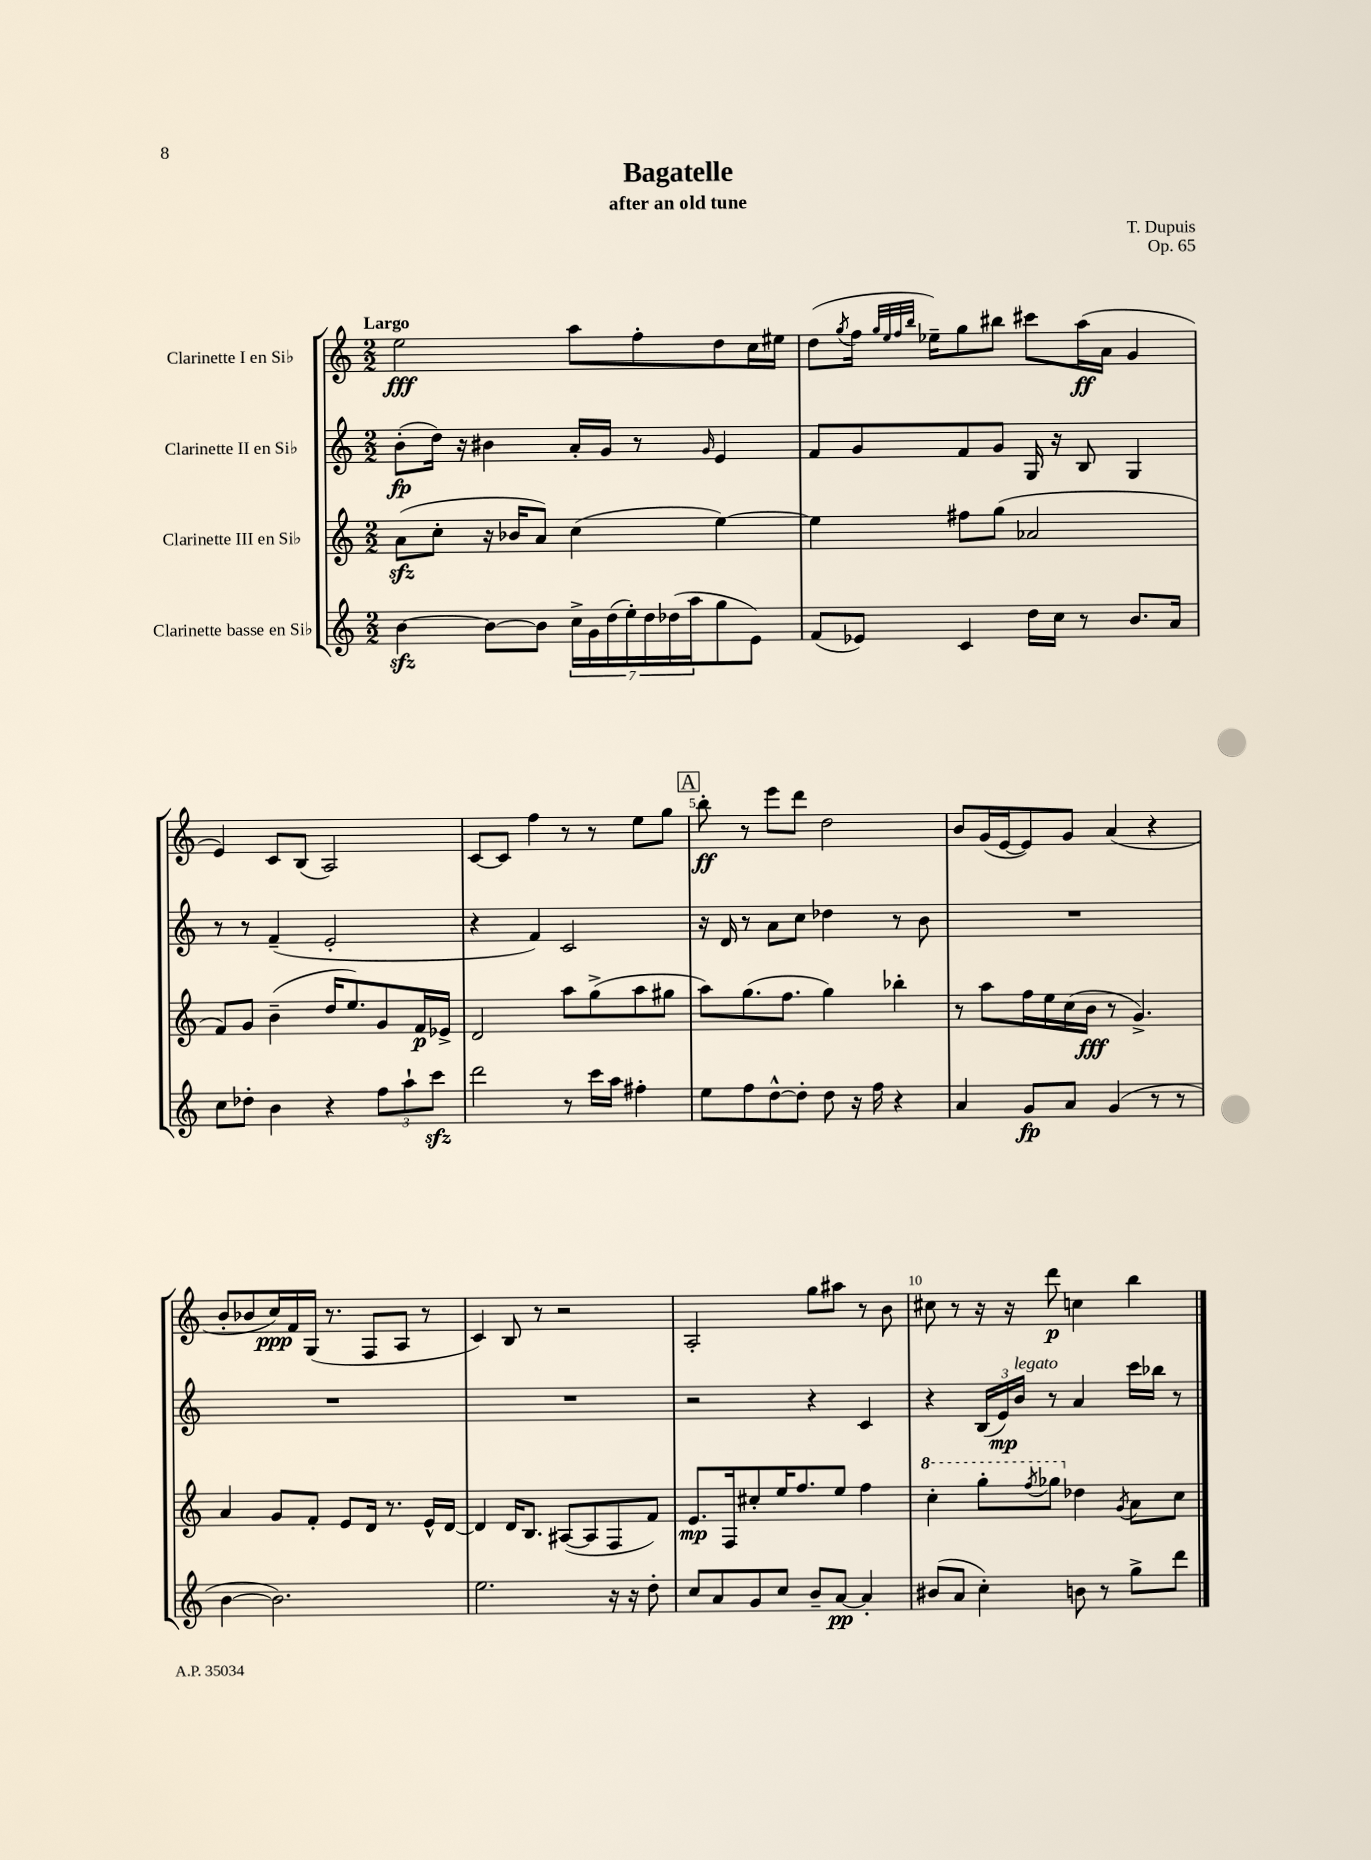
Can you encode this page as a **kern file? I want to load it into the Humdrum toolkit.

**kern	**dynam	**kern	**dynam	**kern	**dynam	**kern	**dynam
*part4	*part4	*part3	*part3	*part2	*part2	*part1	*part1
*staff4	*staff4	*staff3	*staff3	*staff2	*staff2	*staff1	*staff1
*I"Clarinette basse en Si♭	*	*I"Clarinette III en Si♭	*	*I"Clarinette II en Si♭	*	*I"Clarinette I en Si♭	*
*clefG2	*	*clefG2	*	*clefG2	*	*clefG2	*
*k[]	*	*k[]	*	*k[]	*	*k[]	*
*M2/2	*	*M2/2	*	*M2/2	*	*M2/2	*
=1	=1	=1	=1	=1	=1	=1	=1
!	!	!	!	!	!	!LO:TX:a:B:t=Largo	!
[4bzz\	.	(8azz\L	.	(8b'\L	fp	2ee\	fff
.	.	8cc'\J	.	16dd\Jk)	.	.	.
.	.	.	.	16r	.	.	.
8b\L_	.	16r	.	4b#X\	.	.	.
.	.	16b-X/KL	.	.	.	.	.
8b\J]	.	8a/J)	.	.	.	.	.
28cc^\LL	.	(4cc\	.	16a'/LL	.	8aa\L	.
28g\	.	.	.	.	.	.	.
.	.	.	.	16g/JJ	.	.	.
(28dd\	.	.	.	.	.	.	.
28ee'\)	.	.	.	.	.	.	.
.	.	.	.	8r	.	8ff'\	.
28dd\	.	.	.	.	.	.	.
(28dd-X\	.	.	.	.	.	.	.
28aa\J	.	.	.	.	.	.	.
.	.	.	.	16qqg/	.	.	.
8gg\	.	[4ee\)	.	4e/	.	8dd\	.
8e\J)	.	.	.	.	.	16cc\L	.
.	.	.	.	.	.	16ee#X\JJ	.
=2	=2	=2	=2	=2	=2	=2	=2
(8f/L	.	4ee\]	.	8f/L	.	(8dd\L	.
.	.	.	.	.	.	8qgg/	.
8e-X/J)	.	.	.	8g/	.	16ff\Jk	.
.	.	.	.	.	.	32qqgg/LLL	.
.	.	.	.	.	.	32qqee/	.
.	.	.	.	.	.	32qqff/	.
.	.	.	.	.	.	32qqbb/JJJ	.
.	.	.	.	.	.	16ee-X~\KL)	.
4c/	.	8ff#X\L	.	8f/	.	8gg\	.
.	.	(8gg\J	.	8g/J	.	8bb#X\J	.
16dd\LL	.	2a-X/	.	16G/	.	8ccc#X\L	.
16cc\JJ	.	.	.	16r	.	.	.
8r	.	.	.	8B/	.	(16aa\L	ff
.	.	.	.	.	.	16a\JJ	.
8.b/L	.	.	.	4G/	.	4g/	.
16a/Jk	.	.	.	.	.	.	.
!!LO:LB:g=z
=3	=3	=3	=3	=3	=3	=3	=3
8cc\L	.	8f/L)	.	8r	.	4e/)	.
8dd-X'\J	.	8g/J	.	8r	.	.	.
4b\	.	(4b~\	.	(4f~/	.	8c/L	.
.	.	.	.	.	.	(8B/J	.
4r	.	16dd/KL	.	2e'/	.	2A/)	.
.	.	8.ee/)	.	.	.	.	.
12ff\L	.	8g/	.	.	.	.	.
12aa`\	.	.	.	.	.	.	.
.	.	16f/L	p	.	.	.	.
12ccczz\J	.	.	.	.	.	.	.
.	.	16e-X^/JJ	.	.	.	.	.
=4	=4	=4	=4	=4	=4	=4	=4
2ddd\	.	2d/	.	4r	.	[8c/L	.
.	.	.	.	.	.	8c/J]	.
.	.	.	.	4f/)	.	4ff\	.
8r	.	8aa\L	.	2c/	.	8r	.
16ccc\LL	.	(8gg^\	.	.	.	8r	.
16aa\JJ	.	.	.	.	.	.	.
4ff#X'\	.	8aa\	.	.	.	8ee\L	.
.	.	8gg#X\J	.	.	.	8gg\J	.
!!LO:REH:place=s1:t=A
=5	=5	=5	=5	=5	=5	=5	=5
8ee\L	.	8aa\L)	.	16r	.	8bb'\	ff
.	.	.	.	16d/	.	.	.
8ff\	.	(8.gg\	.	8r	.	8r	.
[8dd^^\	.	.	.	8a\L	.	8eee\L	.
.	.	8.ff\J	.	.	.	.	.
8dd'\J]	.	.	.	8cc\J	.	8ddd\J	.
8dd\	.	4gg\)	.	4dd-X\	.	2dd\	.
16r	.	.	.	.	.	.	.
16ff\	.	.	.	.	.	.	.
4r	.	4bb-X'\	.	8r	.	.	.
.	.	.	.	8b\	.	.	.
=6	=6	=6	=6	=6	=6	=6	=6
4a/	.	8r	.	1r	.	8b/L	.
.	.	8aa\L	.	.	.	(16g/L	.
.	.	.	.	.	.	[16e/J	.
8g/L	fp	16ff\L	.	.	.	8e/])	.
.	.	16ee\	.	.	.	.	.
8a/J	.	(16cc\	.	.	.	8g/J	.
.	.	16b\JJ	fff	.	.	.	.
(4g/	.	8r	.	.	.	(4a/	.
.	.	4.g^/)	.	.	.	.	.
8r	.	.	.	.	.	4r	.
8r	.	.	.	.	.	.	.
!!LO:LB:g=z
=7	=7	=7	=7	=7	=7	=7	=7
[4b\	.	4a/	.	1r	.	8b'/L	.
.	.	.	.	.	.	8b-X/	.
2.b\])	.	8g/L	.	.	.	16cc/L)	ppp
.	.	.	.	.	.	16f/	.
.	.	8f'/J	.	.	.	(16G/JJ	.
.	.	.	.	.	.	8.r	.
.	.	8e/L	.	.	.	.	.
.	.	16d/Jk	.	.	.	8F/L	.
.	.	8.r	.	.	.	.	.
.	.	.	.	.	.	8A/J	.
.	.	16e^^/LL	.	.	.	8r	.
.	.	[16d/JJ	.	.	.	.	.
=8	=8	=8	=8	=8	=8	=8	=8
2.ee\	.	4d/]	.	1r	.	4c/)	.
.	.	16d/KL	.	.	.	8B/	.
.	.	8.B/J	.	.	.	.	.
.	.	.	.	.	.	8r	.
.	.	([8A#X/L	.	.	.	2r	.
.	.	8A#/]	.	.	.	.	.
16r	.	8F/	.	.	.	.	.
16r	.	.	.	.	.	.	.
8dd'\	.	8f/J)	.	.	.	.	.
=9	=9	=9	=9	=9	=9	=9	=9
8cc/L	.	8.e/L	mp	2r	.	2A'/	.
8a/	.	.	.	.	.	.	.
.	.	16F/k	.	.	.	.	.
8g/	.	8cc#X'/	.	.	.	.	.
8cc/J	.	16ee/K	.	.	.	.	.
.	.	8.ff/	.	.	.	.	.
8b~/L	.	.	.	4r	.	8gg\L	.
[8a/J	pp	8ee/J	.	.	.	8aa#X\J	.
4a'/]	.	4ff\	.	4c/	.	8r	.
.	.	.	.	.	.	8b\	.
=10	=10	=10	=10	=10	=10	=10	=10
*	*	*8va	*	*	*	*	*
(8b#X/L	.	4ccc'\	.	4r	.	8cc#X\	.
8a/J	.	.	.	.	.	8r	.
4cc'\)	.	8ggg'\L	.	(24B/LL	.	16r	.
.	.	.	.	24e/)	mp	.	.
.	.	.	.	.	.	16r	.
!	!	!	!	!LO:TX:a:i:t=legato	!	!	!
.	.	.	.	24b/JJ	.	.	.
.	.	8qfff/	.	.	.	.	.
.	.	8ggg-X\J	.	8r	.	8ddd\	p
*	*	*X8va	*	*	*	*	*
8bn\	.	4dd-X\	.	4a/	.	4ccn\	.
8r	.	.	.	.	.	.	.
.	.	8qg/	.	.	.	.	.
8gg^\L	.	8a\L	.	16ccc\LL	.	4bb\	.
.	.	.	.	16bb-X\JJ	.	.	.
8ddd\J	.	8cc\J	.	8r	.	.	.
==	==	==	==	==	==	==	==
*-	*-	*-	*-	*-	*-	*-	*-
